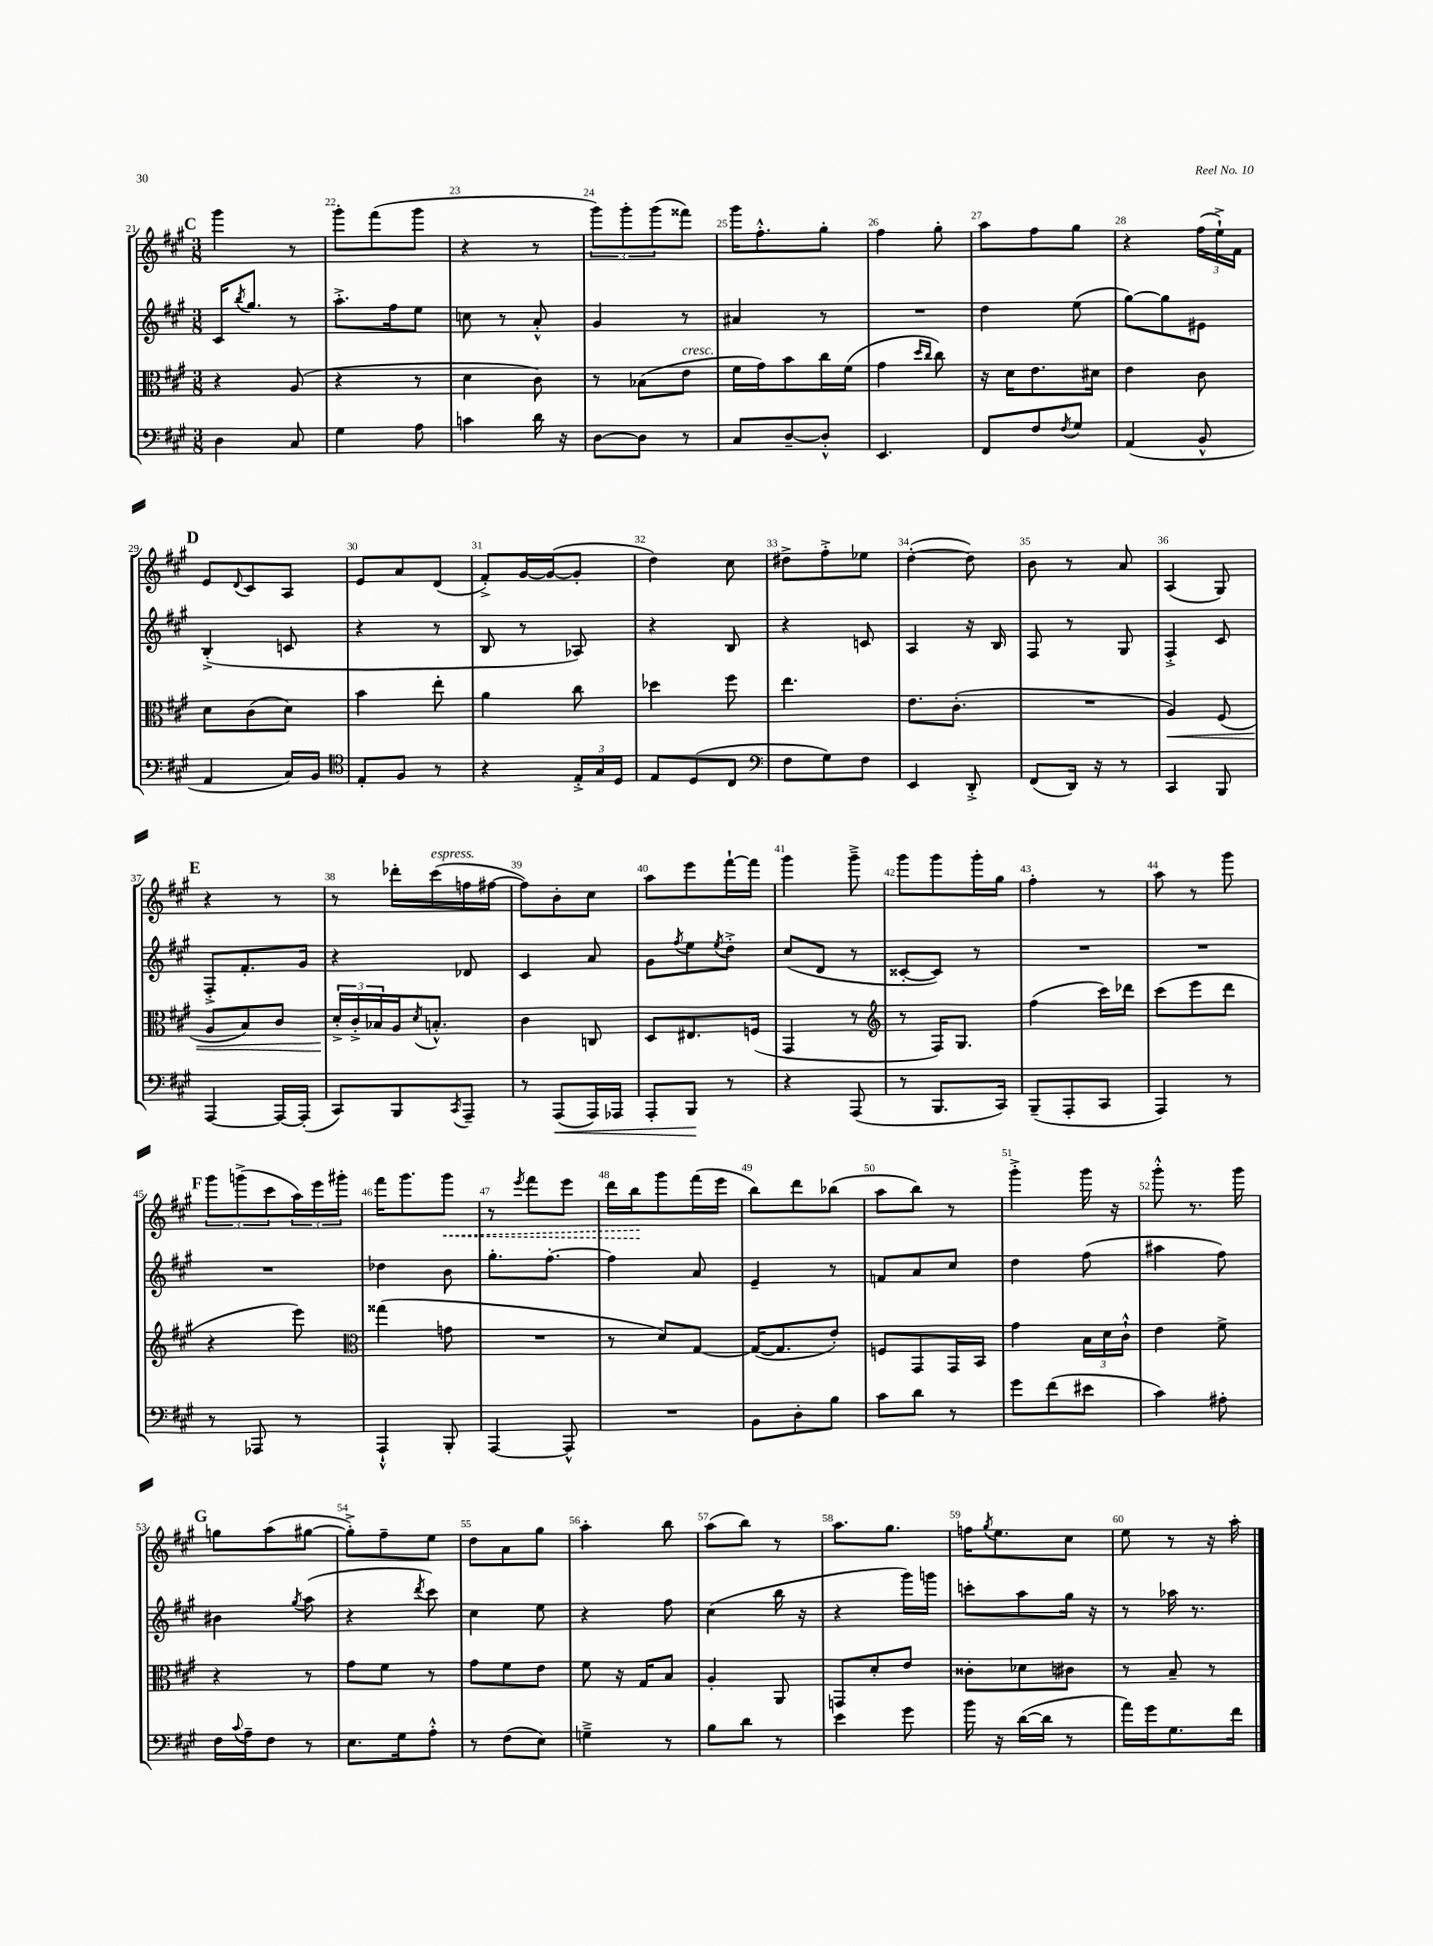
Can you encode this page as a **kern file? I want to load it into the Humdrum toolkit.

**kern	**kern	**kern	**kern
*staff4	*staff3	*staff2	*staff1
*clefF4	*clefC3	*clefG2	*clefG2
*k[f#c#g#]	*k[f#c#g#]	*k[f#c#g#]	*k[f#c#g#]
*M3/8	*M3/8	*M3/8	*M3/8
4D	4r	16c#	4ggg#
.	.	8qbb	.
.	.	8.gg#	.
8C#	(8A	8r	8r
=	=	=	=
4G#	4r	8.aa'^	8ggg#'
.	.	.	(8fff#
.	.	16ff#	.
8A	8r	8ee	8ggg#
=	=	=	=
4c	4d	8cc	4r
.	.	8r	.
16d	8c#)	8a'^^	8r
16r	.	.	.
=	=	=	=
[8D	8r	4g#	12ggg#)
.	.	.	12ggg#'
8D]	(8B-	.	.
.	.	.	(12ggg#
8r	8e	8r	8fff##)
=	=	=	=
8C#	16f#	4a#	16ggg#
.	16g#)	.	8.ff#'^^
[8D~	8b	.	.
8D'^^]	16cc#	8r	8gg#'
.	(16f#	.	.
=	=	=	=
4.EE	4g#	4.r	4ff#
.	16qqdd	.	.
.	16qqcc#	.	.
.	8cc#)	.	8gg#'
=	=	=	=
8FF#	16r	4dd	8aa
.	16d	.	.
8F#	8.e	.	8ff#
8qF#	.	.	.
8G#	.	(8ee	8gg#
.	16d#	.	.
=	=	=	=
(4AA	4e	[8gg#)	4r
.	.	8gg#]	.
8BB^^	8c#	8e#	(24ff#
.	.	.	24ee`^)
.	.	.	24f#
=	=	=	=
4AA	8d	(4B'^	8e
.	.	.	8qqd
.	(8c#	.	8c#
16C#)	8d)	8c	8A
16BB	.	.	.
=	=	=	=
*clefC4	*	*	*
8E'	4b	4r	8e
8F#	.	.	8a
8r	8ee'	8r	(8d
=	=	=	=
4r	4a	8B	8f#'^)
.	.	8r	[16g#
.	.	.	(16g#_
24E'^	8cc#	8A-)	8g#']
24G#	.	.	.
24D	.	.	.
=	=	=	=
8E	4dd-	4r	4dd)
(8D	.	.	.
8C#	8ff#	8B	8cc#
=	=	=	=
*clefF4	*	*	*
8F#	4.ee	4r	8dd#^
8G#)	.	.	8ff#'^
8F#	.	8c	8ee-
=	=	=	=
4EE	8.e	4A	([4dd'
.	(8.c#'	.	.
8DD'^	.	16r	8dd])
.	.	16B	.
=	=	=	=
(8FF#	4.r	8F#	8b
16DD)	.	8r	8r
16r	.	.	.
8r	.	8G#	8a
=	=	=	=
4CC#	4A)	4F#'^	(4A
8BBB	(8F#	8c#	8G#)
=	=	=	=
[4AAA	8A	8F#'^	4r
.	8B)	8.f#'	.
16AAA_	8c#	.	8r
(16AAA']	.	16g#	.
=	=	=	=
8CC#)	24d'^	4r	8r
.	24c#'^	.	.
.	24B-	.	.
8BBB	16A	.	16ddd-'
.	8qd	.	.
.	8.B'^^	.	(16ccc#
8qCC#	.	.	.
8AAA~	.	8d-	16ff
.	.	.	[16ff#
=	=	=	=
8r	4c#	4c#	8ff#])
(8AAA	.	.	8b'
16AAA)	8C	8a	8cc#
16AAA-	.	.	.
=	=	=	=
8AAA'	8D	8g#	8aa
.	.	8qff#	.
8BBB	8.E#	8ee	8eee
.	.	8qee	.
8r	.	8dd'^	[16fff#`
.	(16F	.	16fff#]
=	=	=	=
4r	4GG#	(8cc#	4ggg#
.	.	8d	.
(8AAA	8r	8r	8ggg#~^
=	=	=	=
*	*clefG2	*	*
8r	8r	[8c##'	8ggg#
8.BBB	16F#)	8c##])	8ggg#
.	8.G#	.	.
.	.	8r	16ggg#'
16CC#)	.	.	16gg#
=	=	=	=
(8BBB~	(4ff#	4.r	4ff#'
8AAA'	.	.	.
8CC#	16ccc#)	.	8r
.	16ddd-	.	.
=	=	=	=
4AAA)	(8ccc#	4.r	8aa
.	8eee	.	8r
8r	8ddd	.	8ggg#
=	=	=	=
8r	4r	4.r	12ggg#
.	.	.	(12ggg^
8AAA-	.	.	.
.	.	.	12ccc#
8r	8eee)	.	24aa)
.	.	.	24eee
.	.	.	24ggg#'
=	=	=	=
*	*clefC3	*	*
4AAA`^^	(4gg##	4dd-	16fff#
.	.	.	8.ggg#
8BBB'	8g	8b	8ggg#
=	=	=	=
[4AAA	4.r	8.gg#'	8r
.	.	.	8qeee
.	.	.	8fff#
.	.	[8.ff#'	.
8AAA^^]	.	.	8eee
=	=	=	=
4.r	8r	4ff#]	16ddd
.	.	.	16bb
.	8d)	.	8ggg#
.	[8G#	8a	(16fff#
.	.	.	16eee
=	=	=	=
8BB	(16G#_	4e~	8bb)
.	8.G#]	.	.
8D'	.	.	8ddd
8B	8e')	8r	(8bb-
=	=	=	=
8c#	8F	8f	8aa
8d	8GG#	8a	8bb)
8r	16GG#	8cc#	8r
.	16BB	.	.
=	=	=	=
8g#	4g#	4dd	4ggg#'^
(8f#	.	.	.
8e#	24B	(8ff#	16ggg#
.	24d	.	.
.	.	.	16r
.	24c#`^^	.	.
=	=	=	=
4c#)	4e	4aa#	8ggg#'^^
.	.	.	8.r
8A#'	8f#^	8ff#)	.
.	.	.	16ggg#
=	=	=	=
16F#	4r	4b#	8gg
8qqc#	.	.	.
16A~	.	.	.
8F#	.	.	(8aa
.	.	8qgg#	.
8r	8r	(8aa	[8gg#
=	=	=	=
8.E	8g#	4r	8gg#'^])
.	8f#	.	8ff#~
16G#	.	.	.
.	.	8qddd	.
8A'^^	8r	8ccc#)	8ee
=	=	=	=
8r	8g#	4cc#	8dd
(8F#	8f#	.	8a
8E)	8e	8ee	8gg#
=	=	=	=
4G~^	8f#	4r	4aa'
.	16r	.	.
.	16G#	.	.
8r	8B	8ff#	8bb
=	=	=	=
8B	4A'	(4cc#	(8aa
8d	.	.	8bb)
8r	8AA	16bb	8r
.	.	16r	.
=	=	=	=
4e	8GG	4r	8.aa
.	8d'	.	.
.	.	.	8.gg#
8g#	8e	16ggg#)	.
.	.	16ggg	.
=	=	=	=
16b	8c##'	8ccc'	16ff
.	.	.	8qgg#
16r	.	.	8.ee
([16d	8d-	8aa	.
16d]	.	.	.
8r	8c#	16gg#	8cc#
.	.	16r	.
=	=	=	=
16a)	8r	8r	8ee
16g#	.	.	.
8.G#	8B~	16aa-	8r
.	.	8.r	.
.	8r	.	16r
16f#	.	.	16aa'
==	==	==	==
*-	*-	*-	*-
